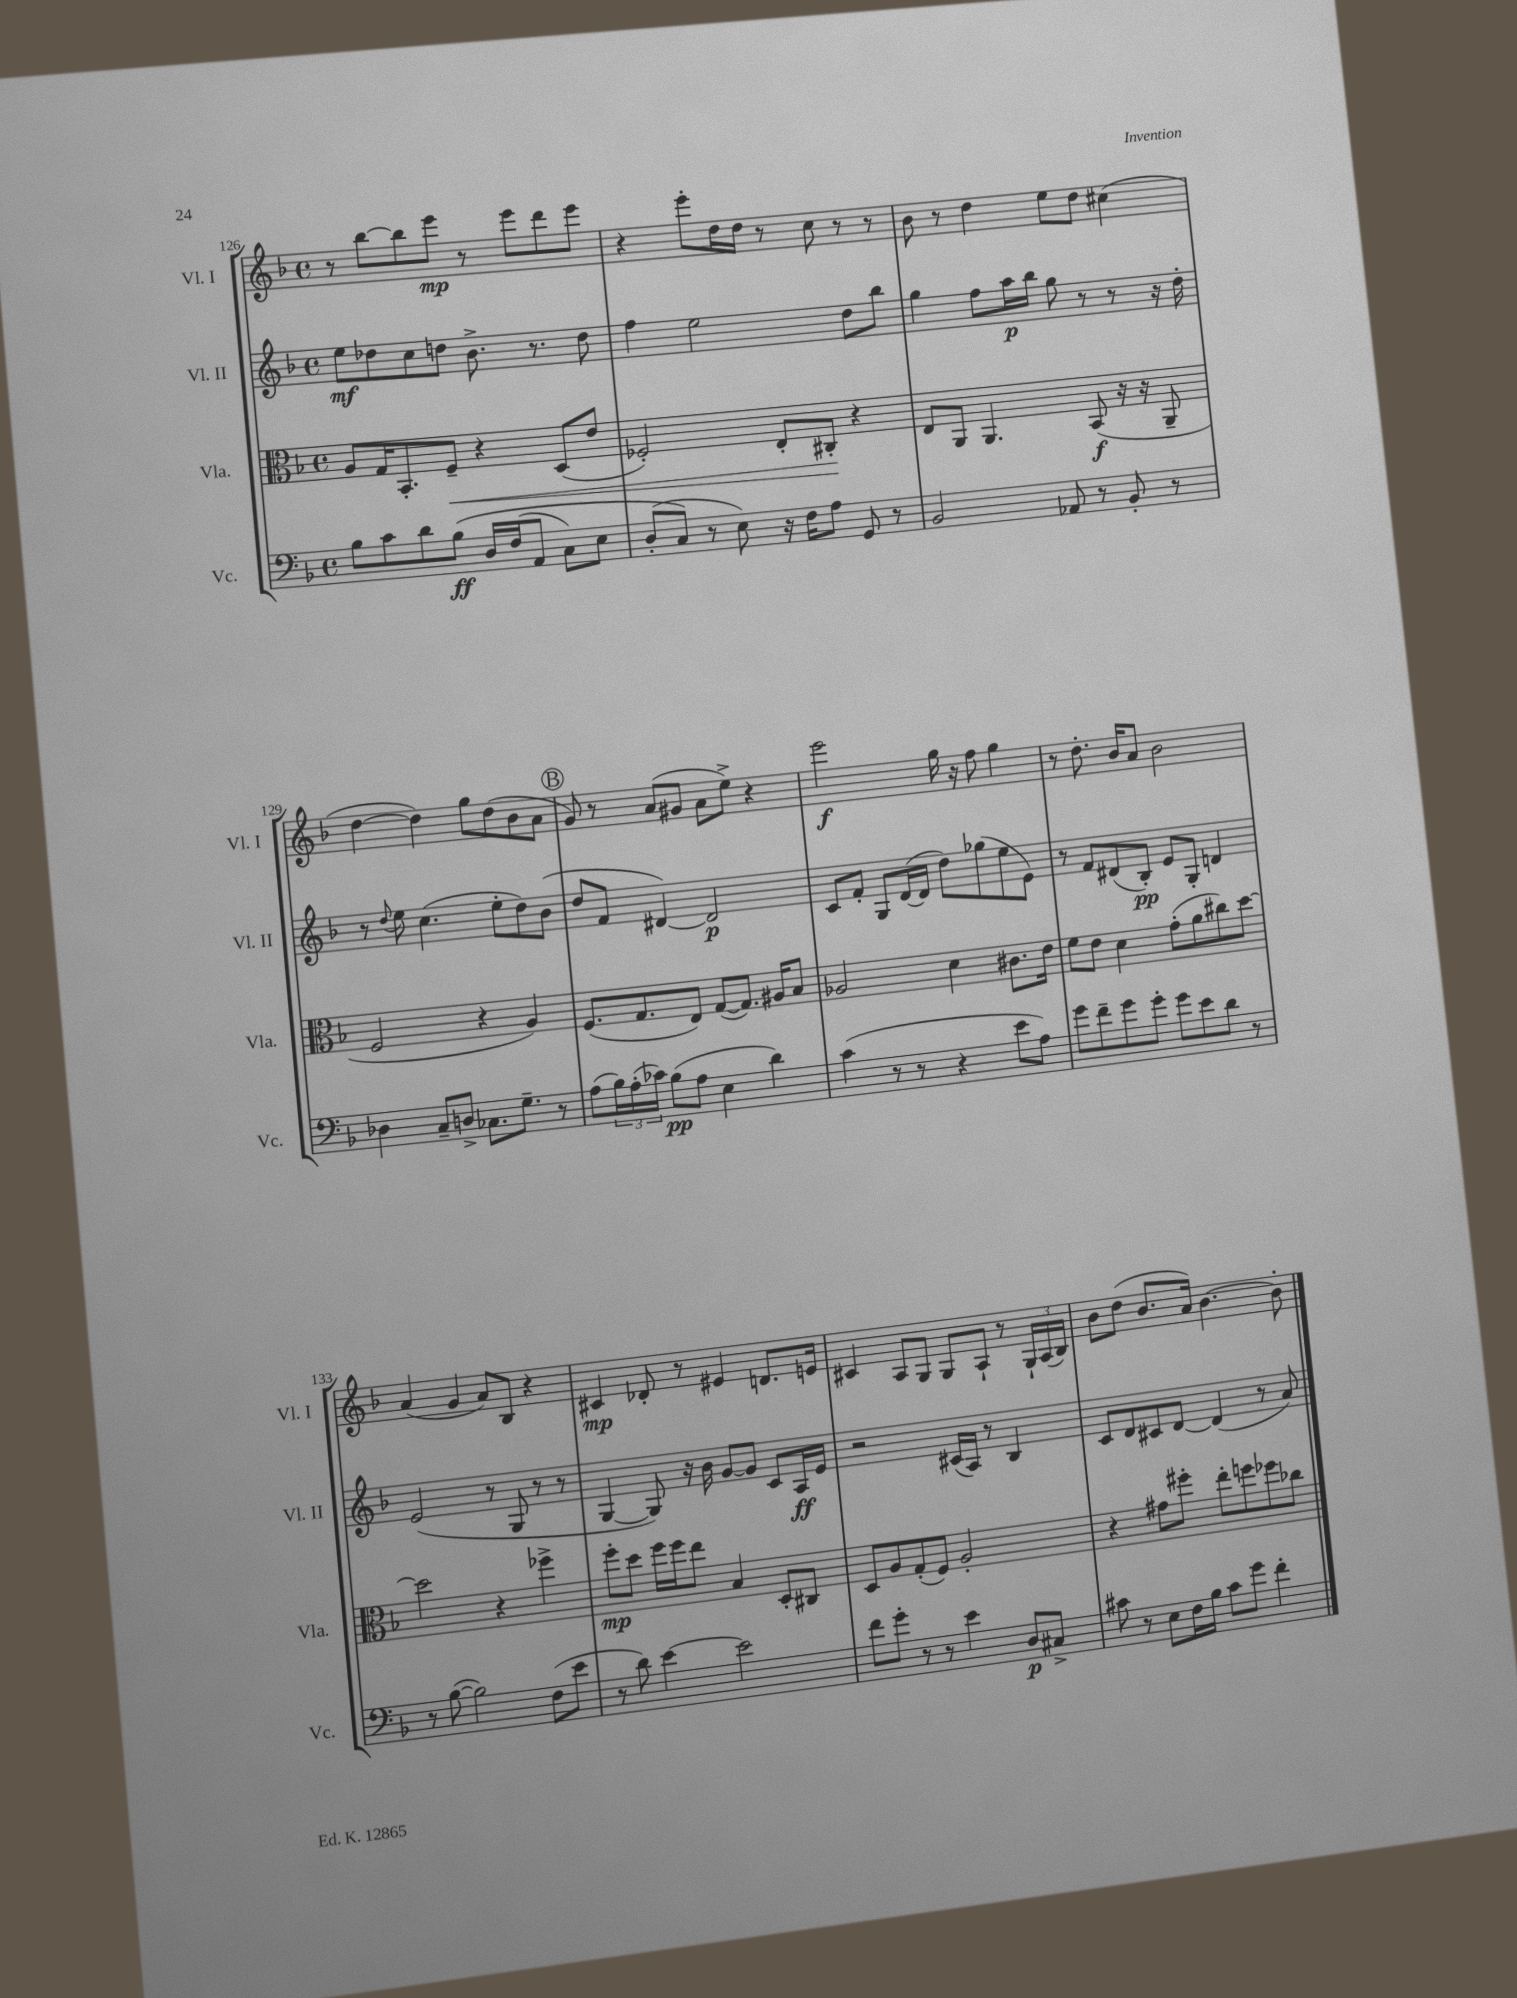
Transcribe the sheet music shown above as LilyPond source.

<<
\new StaffGroup <<
\new Staff = "s0" \with { instrumentName = "Vl. I" shortInstrumentName = "Vl. I" } {
    \clef treble \key f \major \defaultTimeSignature \time 4/4
    r8 bes''8~ bes''8 e'''8\mp r8 e'''8 d'''8 e'''8 |
    r4 e'''8-. d''16 d''16 r8 c''8 r8 r8 |
    bes'8 r8 d''4 e''8 d''8 cis''4( |
    d''4~ d''4) g''8 d''8( bes'8 a'8 |
    \mark \markup { \circle "B" } g'8) r8 a'8( gis'8 a'8 e''8->) r4 |
    e'''2\f g''16 r16 f''8 g''4 |
    r8 d''8.-. bes'16 a'8 bes'2 |
    a'4( g'4 a'8) bes8 r4 |
    cis'4\mp des'8-. r8 eis'4 d'8. e'16 |
    cis'4 a8 g8 g8 a8-! r8 \tuplet 3/2 { g16-! a16( bes16) } |
    bes'8 d''8( bes'8. a'16) bes'4.~ bes'8-. \bar "|." |
}
\new Staff = "s1" \with { instrumentName = "Vl. II" shortInstrumentName = "Vl. II" } {
    \clef treble \key f \major \defaultTimeSignature \time 4/4
    e''8\mf des''8 c''8 d''8 bes'8.-> r8. d''8 |
    f''4 e''2 d''8 bes''8 |
    g''4 f''8 a''16\p bes''16 g''8 r8 r8 r16 d''16-. |
    r8 \appoggiatura { d''8 } e''8 c''4.( e''8-. d''8) bes'8( |
    \mark \markup { \circle "B" } d''8 f'8 dis'4~) dis'2\p |
    c'8 f'8-. g8 d'16~( d'16 d''8) ges''8( e''8 e'8) |
    r8 f'8 dis'8( bes8-.\pp) e'8 g8-. d'4 |
    e'2( r8 g8 r8 r8 |
    g4~ g8) r16 bes'16 g'8~ g'8 c'8 a16\ff e'16 |
    r2 cis'16( a16) r8 bes4 |
    c'8 d'8 cis'8 d'8~ d'4( r8 a'8) \bar "|." |
}
\new Staff = "s2" \with { instrumentName = "Vla." shortInstrumentName = "Vla." } {
    \clef alto \key f \major \defaultTimeSignature \time 4/4
    a8 g16 bes,8.-. f8--\< r4 d8( e'8 |
    fes2-.) e8-. cis8-.\! r4 |
    e8 a,8 a,4. bes,8\f( r16 r16 a,8-- |
    f2 r4 a4) |
    \mark \markup { \circle "B" } f8.( g8. e8) g8~( g8.) ais16 bes8 |
    aes2 d'4 cis'8. e'16 |
    f'8 e'8 d'4 g'8-.( a'8 cis''8) d''8~ |
    d''2 r4 fes''4-> |
    f''8-.\mp d''8 f''16 f''16 e''8 bes4 d8-. cis8 |
    d8 a8 g8-.( f8) a2-. |
    r4 gis'8 fis''8-. e''8-. f''8 fes''8 ces''8 \bar "|." |
}
\new Staff = "s3" \with { instrumentName = "Vc." shortInstrumentName = "Vc." } {
    \clef bass \key f \major \defaultTimeSignature \time 4/4
    bes8 c'8 d'8 bes8\ff\( d16 f16( a,8 c8) e8 |
    d8-.( c8\) r8 e8) r16 f16 a8 g,8 r8 |
    bes,2 aes,8 r8 bes,8-. r8 |
    des4 c8-- d8-> ces8. g8.-- r8 |
    \mark \markup { \circle "B" } a8( \tuplet 3/2 { bes16) a16-.( ces'16) } bes8\pp( a8 e4 d'4) |
    c'4( r8 r8 r4 e'8 a8) |
    g'8 f'8-- g'8 g'8-. g'8 e'8 d'8 r8 |
    r8 bes8~( bes2) f8( e'8 |
    r8 d'8) e'4~ e'2 |
    f'8 g'8-. r8 r8 e'4 d8\p cis8-> |
    cis'8 r8 e8 f16 bes16 cis'8 g'8 f'4-. \bar "|." |
}
>>
>>
\layout { \context { \Score currentBarNumber = #126 } }
